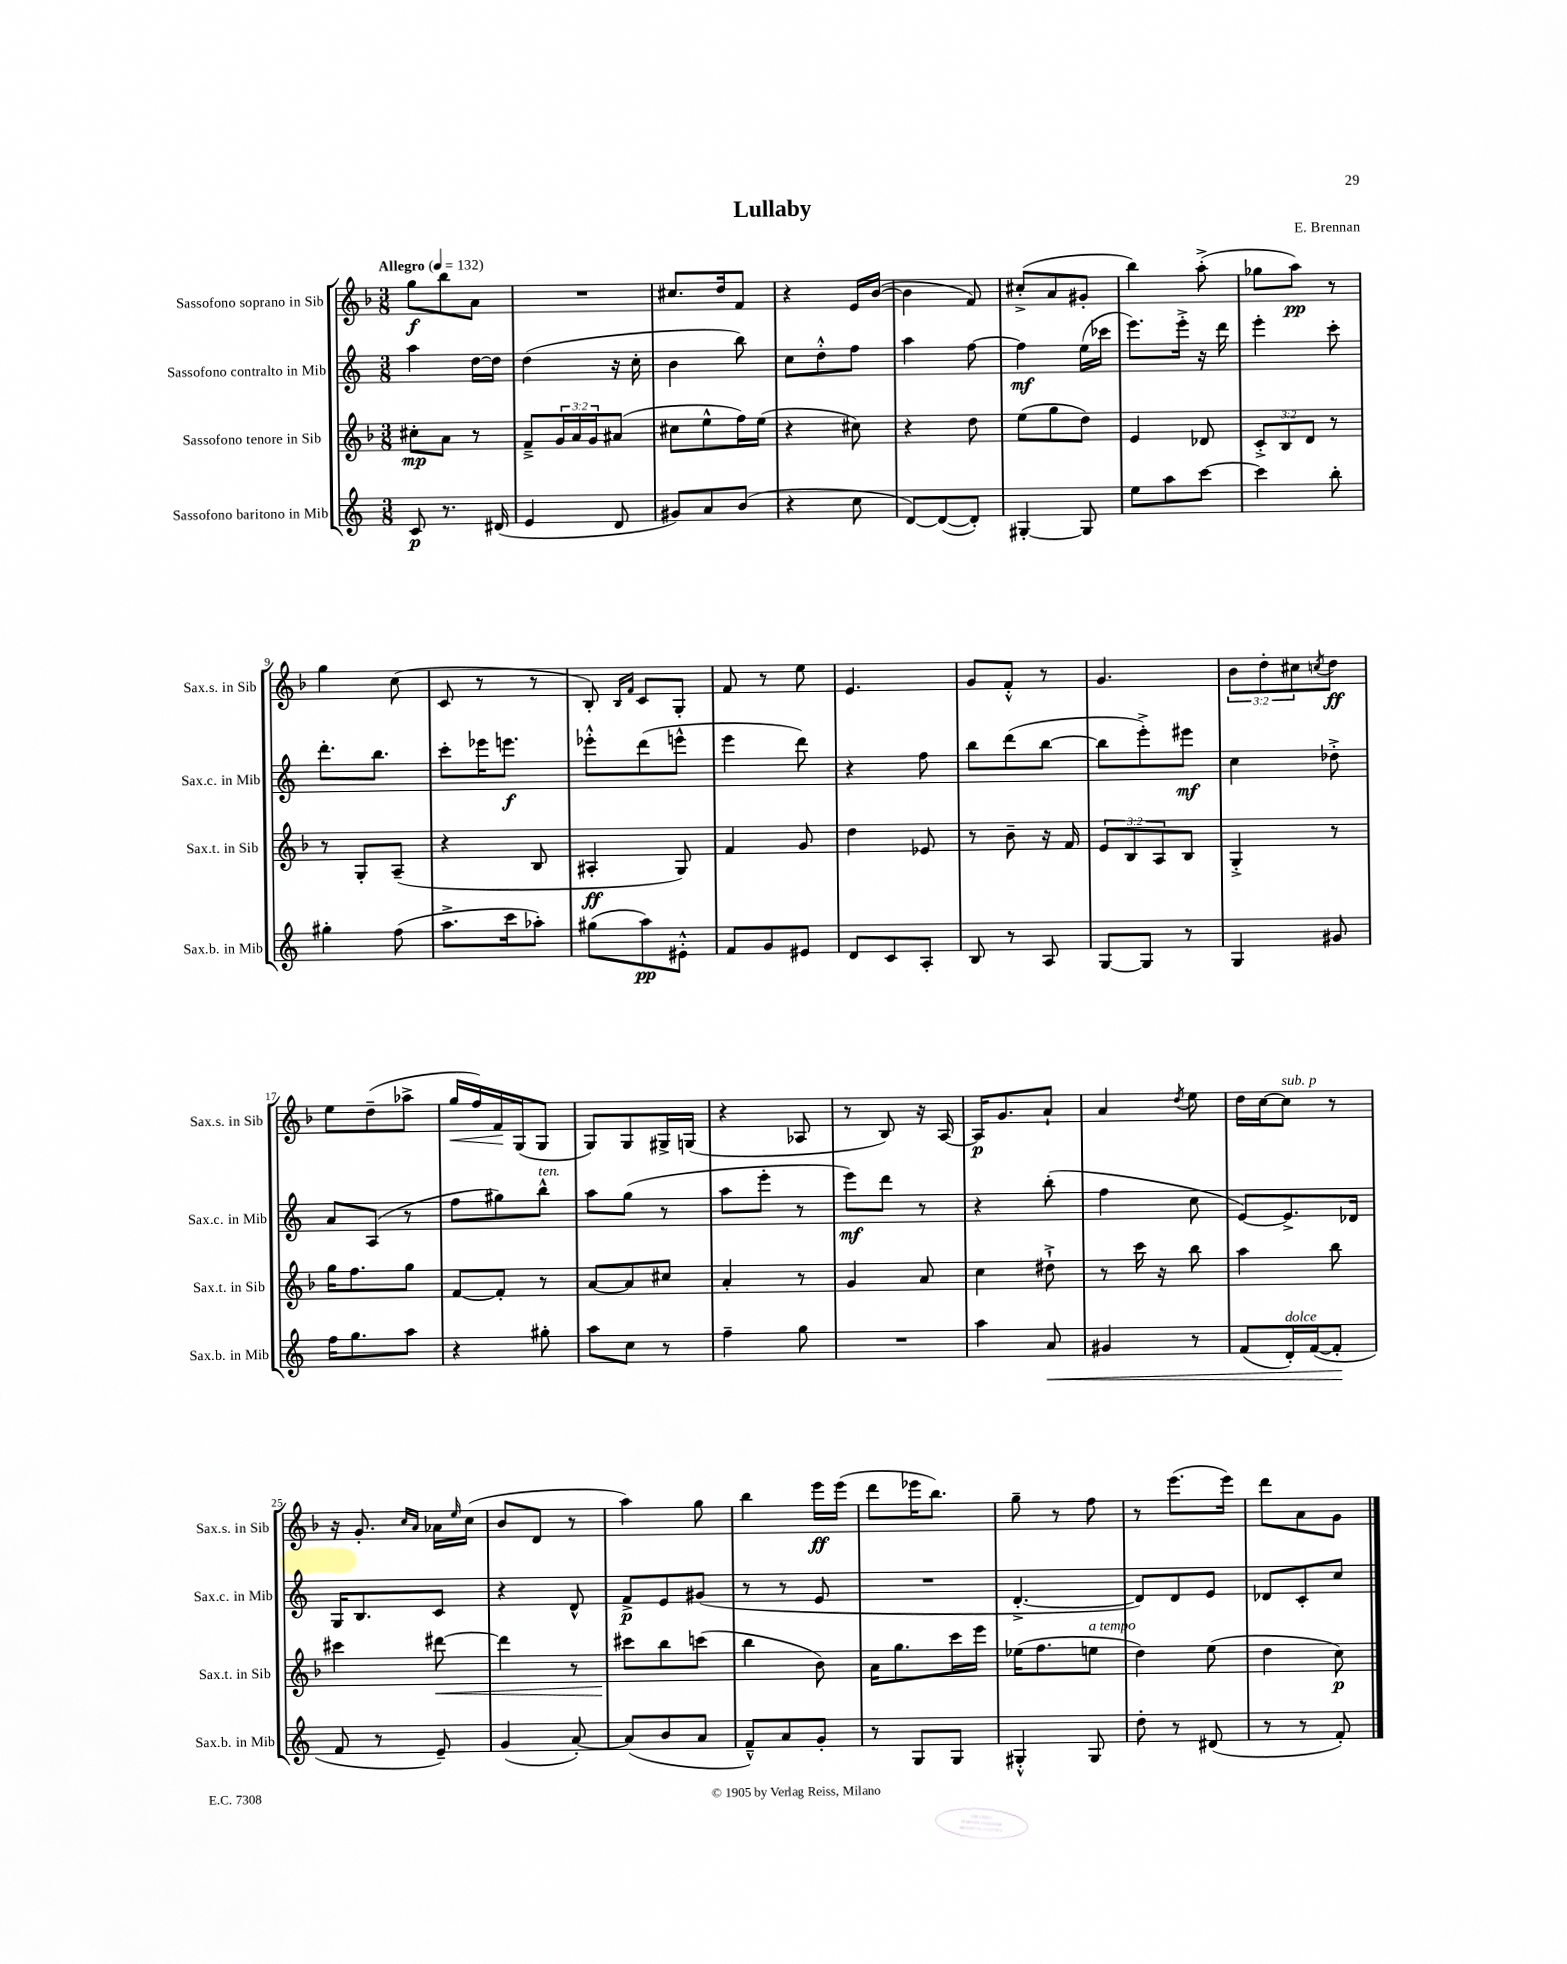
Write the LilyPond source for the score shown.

\header { title = "Lullaby" composer = "E. Brennan" }
<<
\new StaffGroup <<
\new Staff = "s0" \with { instrumentName = "Sassofono soprano in Sib" shortInstrumentName = "Sax.s. in Sib" } {
    \clef treble \key f \major \numericTimeSignature \time 3/8 \override Staff.TupletNumber.text = #tuplet-number::calc-fraction-text \tempo "Allegro" 4 = 132
    g''8\f bes''8 a'8 |
    R4. |
    cis''8. d''16 f'8 |
    r4 e'16 bes'16~( |
    bes'4 f'8) |
    cis''8-.->( a'8 gis'8-. |
    bes''4) a''8-.->( |
    ges''8 a''8\pp) r8 |
    g''4 c''8( |
    c'8 r8 r8 |
    bes8-.) \grace { bes16 f'16 } c'8 g8-. |
    f'8 r8 e''8 |
    e'4. |
    g'8 f'8-.-^ r8 |
    g'4. |
    \tuplet 3/2 { bes'8 d''8-. cis''8 } \acciaccatura { c''8 } d''8\ff |
    e''8 d''8--( aes''8-> |
    g''16\< f''16) f'16\! g16( g8 |
    g8) g8 gis16-> g16( |
    r4 aes8 |
    r8 bes8) r16 a16~ |
    a16\p g'8. a'8-! |
    a'4 \acciaccatura { d''8 } e''8 |
    d''16 c''16~ c''8^\markup { \italic "sub. p" } r8 |
    r16 g'8.-. \grace { c''16 a'16 } aes'16 \grace { e''16 } c''16( |
    bes'8 d'8 r8 |
    a''4) g''8 |
    bes''4 e'''16\ff e'''16( |
    d'''8 ees'''16 bes''8.) |
    g''8-- r8 f''8 |
    r8 e'''8.( e'''16) |
    d'''8 a'8 g'8 \bar "|." |
}
\new Staff = "s1" \with { instrumentName = "Sassofono contralto in Mib" shortInstrumentName = "Sax.c. in Mib" } {
    \clef treble \key c \major \numericTimeSignature \time 3/8
    a''4 d''16~ d''16 |
    d''4( r16 c''16-. |
    b'4 b''8) |
    c''8 d''8-.-^ f''8 |
    a''4 f''8~ |
    f''4\mf e''16( ces'''16 |
    e'''8.) e'''16-.-> r16 d'''16 |
    e'''4-. c'''8-. |
    d'''8.-. b''8. |
    c'''8-. ees'''16 e'''8.\f |
    ees'''8-.-^ d'''8( e'''8-^ |
    e'''4 d'''8) |
    r4 f''8 |
    b''8 d'''8( b''8~ |
    b''8 e'''8-.->) eis'''8\mf |
    c''4 des''8-.-> |
    a'8 a8( r8 |
    f''8 gis''8) b''8-^^\markup { \italic "ten." } |
    a''8 g''8( r8 |
    a''8 e'''8-. r8 |
    e'''8\mf) d'''8 r8 |
    r4 b''8-.( |
    f''4 c''8 |
    e'8~) e'8.-> des'16 |
    g16 b8. c'8 |
    r4 d'8-^ |
    f'8->\p e'8 gis'8( |
    r8 r8 e'8 |
    R4. |
    d'4.~-.-> |
    d'8) d'8 e'8 |
    des'8 c'8-. c''8 \bar "|." |
}
\new Staff = "s2" \with { instrumentName = "Sassofono tenore in Sib" shortInstrumentName = "Sax.t. in Sib" } {
    \clef treble \key f \major \numericTimeSignature \time 3/8 \override Staff.TupletNumber.text = #tuplet-number::calc-fraction-text
    cis''8-.\mp a'8 r8 |
    f'8---> \tuplet 3/2 { g'16 a'16 g'16 } ais'8( |
    cis''8 e''8-^ f''16) e''16( |
    r4 cis''8) |
    r4 d''8 |
    e''8( g''8 d''8) |
    e'4 des'8 |
    \tuplet 3/2 { c'8-.-> bes8 d'8 } r8 |
    r8 g8-. a8--( |
    r4 bes8 |
    ais4-.\ff g8) |
    f'4 g'8 |
    d''4 ees'8 |
    r8 bes'8-- r16 f'16 |
    \tuplet 3/2 { e'8 bes8 a8 } bes8 |
    g4-.-> r8 |
    g''16 f''8. g''8 |
    f'8~ f'8-. r8 |
    a'8~ a'8 cis''8 |
    a'4-. r8 |
    g'4 a'8 |
    c''4 dis''8-!-> |
    r8 c'''16 r16 bes''8 |
    a''4 bes''8 |
    cis'''4 dis'''8~\< |
    dis'''4 r8 |
    cis'''8\! bes''8 c'''8( |
    bes''4 bes'8) |
    a'16 g''8. c'''16 e'''16 |
    ees''16( f''8. e''8^\markup { \italic "a tempo" } |
    d''4) e''8( |
    d''4 c''8\p) \bar "|." |
}
\new Staff = "s3" \with { instrumentName = "Sassofono baritono in Mib" shortInstrumentName = "Sax.b. in Mib" } {
    \clef treble \key c \major \numericTimeSignature \time 3/8
    c'8\p r8. dis'16( |
    e'4 d'8 |
    gis'8) a'8 b'8( |
    r4 c''8 |
    d'8~) d'8~( d'8-.) |
    gis4~-. gis8 |
    e''8 a''8 c'''8~ |
    c'''4 b''8-. |
    gis''4-. f''8( |
    a''8.-> c'''16 aes''8-.) |
    gis''8( a''8\pp) eis'8-.-^ |
    f'8 g'8 eis'8 |
    d'8 c'8 a8-. |
    b8 r8 a8 |
    g8~ g8 r8 |
    g4 gis'8 |
    f''16 g''8. a''8 |
    r4 gis''8-. |
    a''8 c''8 r8 |
    f''4-- g''8 |
    R4. |
    a''4 a'8\< |
    gis'4 r8 |
    f'8( d'16-.^\markup { \italic "dolce" }) f'16~( f'8-.\! |
    f'8 r8 e'8--) |
    g'4( a'8~-.) |
    a'8( b'8 a'8 |
    f'8---^) a'8 g'8-. |
    r8 g8 g8 |
    gis4-.-^ gis8 |
    d''8-. r8 dis'8( |
    r8 r8 f'8-.) \bar "|." |
}
>>
>>
